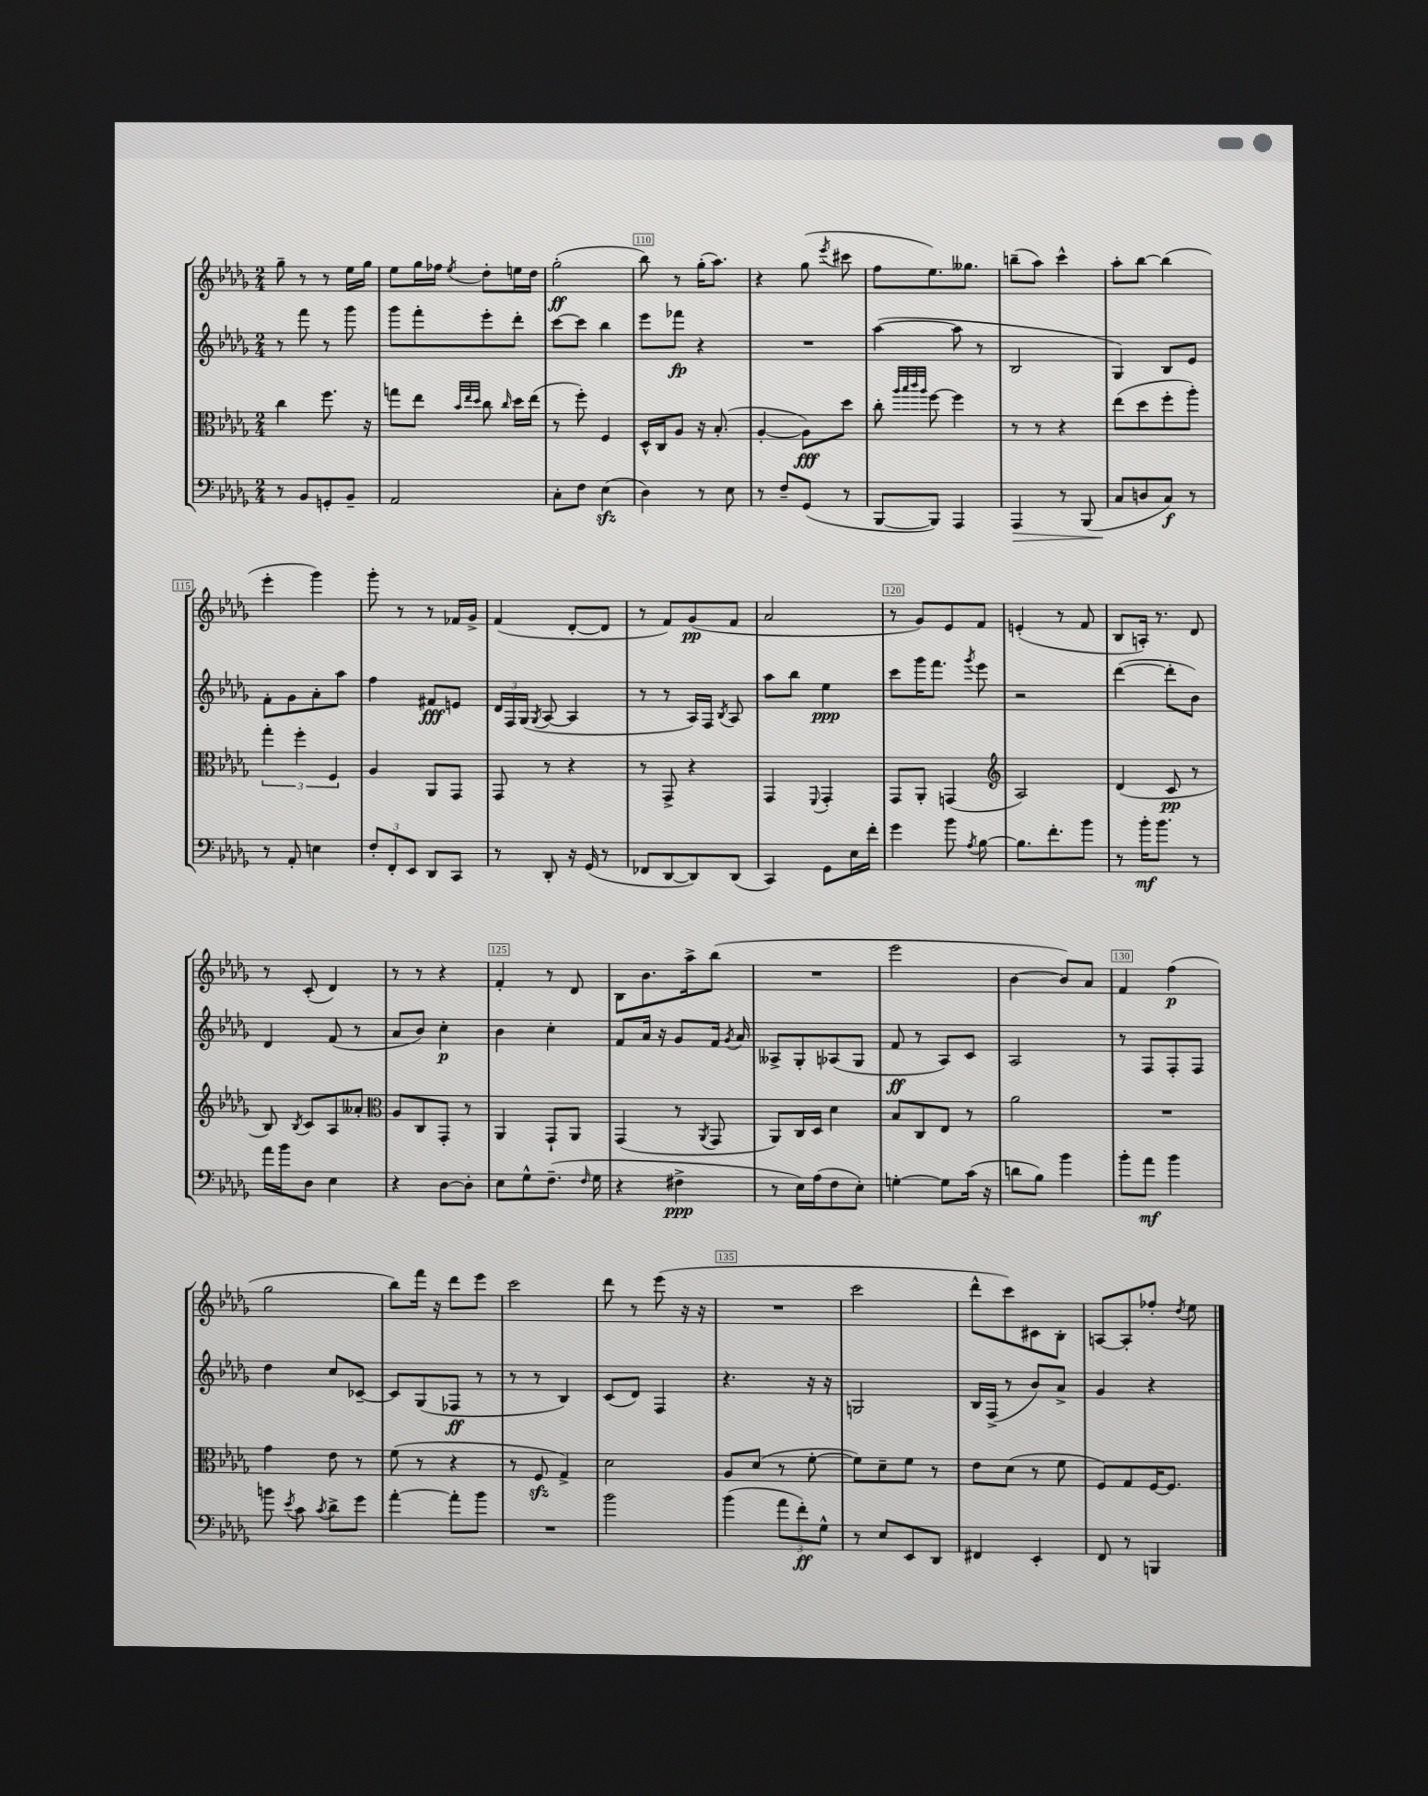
<<
\new StaffGroup <<
\new Staff = "s0" {
    \clef treble \key des \major \numericTimeSignature \time 2/4
    \autoBeamOff ges''8-- r8 r8 ees''16[ ges''16] |
    ees''8[ ges''16 fes''16] \acciaccatura { ees''8 } des''8[-. e''16 des''16] |
    ges''2-.\ff( |
    bes''8) r8 ges''16[-.( aes''8.]) |
    r4 ges''8( \acciaccatura { ees'''8 } cis'''8 |
    f''8[ ees''8.) geses''8.] |
    b''8[--( aes''8]) c'''4-^ |
    aes''8[-. bes''8]~ bes''4( |
    ees'''4-. ges'''4) |
    ges'''8-. r8 r8 fes'16[ ges'16]-> |
    f'4( des'8[~-. des'8] |
    r8 f'8[) ges'8\pp( f'8] |
    aes'2 |
    r8 ges'8[) ees'8 f'8] |
    e'4-.( r8 f'8 |
    bes8[ a16]-.) r8. des'8 |
    r8 c'8-.( des'4) |
    r8 r8 r4 |
    f'4-. r8 des'8 |
    bes8[ bes'8. aes''16-> bes''8]( |
    R2 |
    ees'''2 |
    bes'4~ bes'8[) aes'8] |
    f'4 f''4\p( |
    ges''2 |
    bes''8[) f'''16] r16 des'''8[ ees'''8] |
    c'''2 |
    des'''8 r8 ees'''8( r16 r16 |
    R2 |
    c'''2 |
    des'''8[-^ c'''8) cis'8 bes8]-. |
    a8[~ a8-. fes''8]-. \acciaccatura { des''8 } ees''8 \bar "|." |
}
\new Staff = "s1" {
    \clef treble \key des \major \numericTimeSignature \time 2/4
    \autoBeamOff r8 f'''8 r8 ges'''8 |
    ges'''8[ f'''8-. ees'''8-. des'''8]-. |
    c'''8[~ c'''8] bes''4 |
    ees'''8[ fes'''8]\fp r4 |
    R2 |
    aes''4~( aes''8 r8 |
    bes2 |
    ges4) bes8[ ees'8] |
    f'8[-. ges'8 aes'8-. aes''8] |
    f''4 fis'8[\fff e'8] |
    \tuplet 3/2 { des'16[ f16 ges16]( } \acciaccatura { ges8 } aes8~ aes4 |
    r8 r8 aes16[) f16] \acciaccatura { bes8 } aes8 |
    aes''8[ bes''8] ees''4\ppp |
    c'''8[ ges'''16 f'''8.] \acciaccatura { ges'''8 } ees'''8 |
    r2 |
    des'''4~( des'''8[-. bes'8]) |
    des'4 f'8( r8 |
    aes'8[ bes'8]) c''4-.\p |
    bes'4 c''4-. |
    f'8[ aes'16] r16 ges'8[ f'16] \acciaccatura { ges'8 } aes'16 |
    aeses8[-> ges8-. aes8( ges8] |
    f'8\ff r8 aes8[) c'8] |
    aes2 |
    r8 f8[ f8-. f8] |
    des''4 c''8[ ces'8]~-- |
    ces'8[ ges8( fes8]\ff r8 |
    r8 r8 bes4) |
    c'8[( des'8]) f4 |
    r4. r16 r16 |
    g2 |
    bes16[ f16]->( r8 bes'8[) aes'8]-> |
    ges'4 r4 \bar "|." |
}
\new Staff = "s2" {
    \clef alto \key des \major \numericTimeSignature \time 2/4
    \autoBeamOff c''4 f''8. r16 |
    g''8[ ees''8] \grace { bes'32[ ees''32 des''32] } c''8 \grace { c''16 } des''16[ ees''16]( |
    r8 f''8-.) f4 |
    des16[-^ c16 aes8] r16 bes8.-.( |
    aes4~-. aes8[\fff) des''8] |
    c''8-. \grace { aes''32[ bes''32 c'''32 aes''32] } f''8~ f''4 |
    r8 r8 r4 |
    ees''8[( des''8 f''8-. aes''8]-.) |
    \tuplet 3/2 { ges''4-. f''4-. f4 } |
    aes4 aes,8[ ges,8] |
    ges,8 r8 r4 |
    r8 ges,8-> r4 |
    ges,4 \appoggiatura { f,8 } ges,4-. |
    ges,8[ aes,8]-. g,4( |
    \clef treble aes2) |
    des'4( c'8\pp r8 |
    bes8) \acciaccatura { bes8 } c'8[ aes8 aeses'8]-. |
    \clef alto aes8[ c8 ges,8]-. r8 |
    aes,4 ges,8[-! aes,8] |
    ges,4( r8 \acciaccatura { aes,8 } ges,8 |
    aes,8[) c16 des16] des'4 |
    bes8[ c8 ees8] r8 |
    aes'2 |
    R2 |
    ges'4 ees'8 r8 |
    f'8( r8 r4 |
    r8 f8\sfz ges4->) |
    des'2 |
    aes8[ des'8]( r8 f'8~-. |
    f'8[) des'8-- f'8] r8 |
    ees'8[ des'8]( r8 f'8 |
    f8[) ges8 f16~ f8.] \bar "|." |
}
\new Staff = "s3" {
    \clef bass \key des \major \numericTimeSignature \time 2/4
    \autoBeamOff r8 bes,8[ g,8-. bes,8]-- |
    aes,2 |
    c8[-. f8] ees4\sfz( |
    des4) r8 ees8 |
    r8 f8[-- ges,8]( r8 |
    bes,,8[~ bes,,8]) aes,,4 |
    aes,,4\> r8 bes,,8( |
    c8[\! d8 c8]\f) r8 |
    r8 aes,8-. e4 |
    \tuplet 3/2 { f8[-. f,8-. ees,8] } des,8[ c,8] |
    r8 des,8-. r16 ges,16( r8 |
    fes,8[ des,8~ des,8) des,8]( |
    c,4) ges,8[ ees16 f'16]-. |
    ges'4 bes'8 \acciaccatura { aes8 } bes8~ |
    bes8.[ f'8.-. bes'8] |
    r8 bes'16[-.\mf bes'8.] r8 |
    aes'16[ bes'16 des8] ees4 |
    r4 des8[~ des8]-. |
    ees8[ ges8-^ f8.]--( \grace { f16 } ges16 |
    r4 fis4->\ppp |
    r8 ees16[) aes16( f8 ees8]-.) |
    g4~-. g8[ c'16]( r16 |
    d'8[ bes8]) bes'4 |
    bes'8[-. aes'8]\mf bes'4 |
    b'8 \acciaccatura { ees'8 } c'8 \acciaccatura { c'8 } des'8[-> ges'8] |
    aes'4~-. aes'8[-. bes'8] |
    R2 |
    bes'2 |
    bes'4( \tuplet 3/2 { aes'8[ f'8-.\ff) ges8]-^ } |
    r8 ees8[ ees,8 des,8] |
    fis,4 ees,4-. |
    f,8 r8 b,,4 \bar "|." |
}
>>
>>
\layout { \context { \Score currentBarNumber = #107 \override BarNumber.break-visibility = ##(#f #t #t) barNumberVisibility = #(every-nth-bar-number-visible 5) \override BarNumber.stencil = #(make-stencil-boxer 0.1 0.3 ly:text-interface::print) } }
